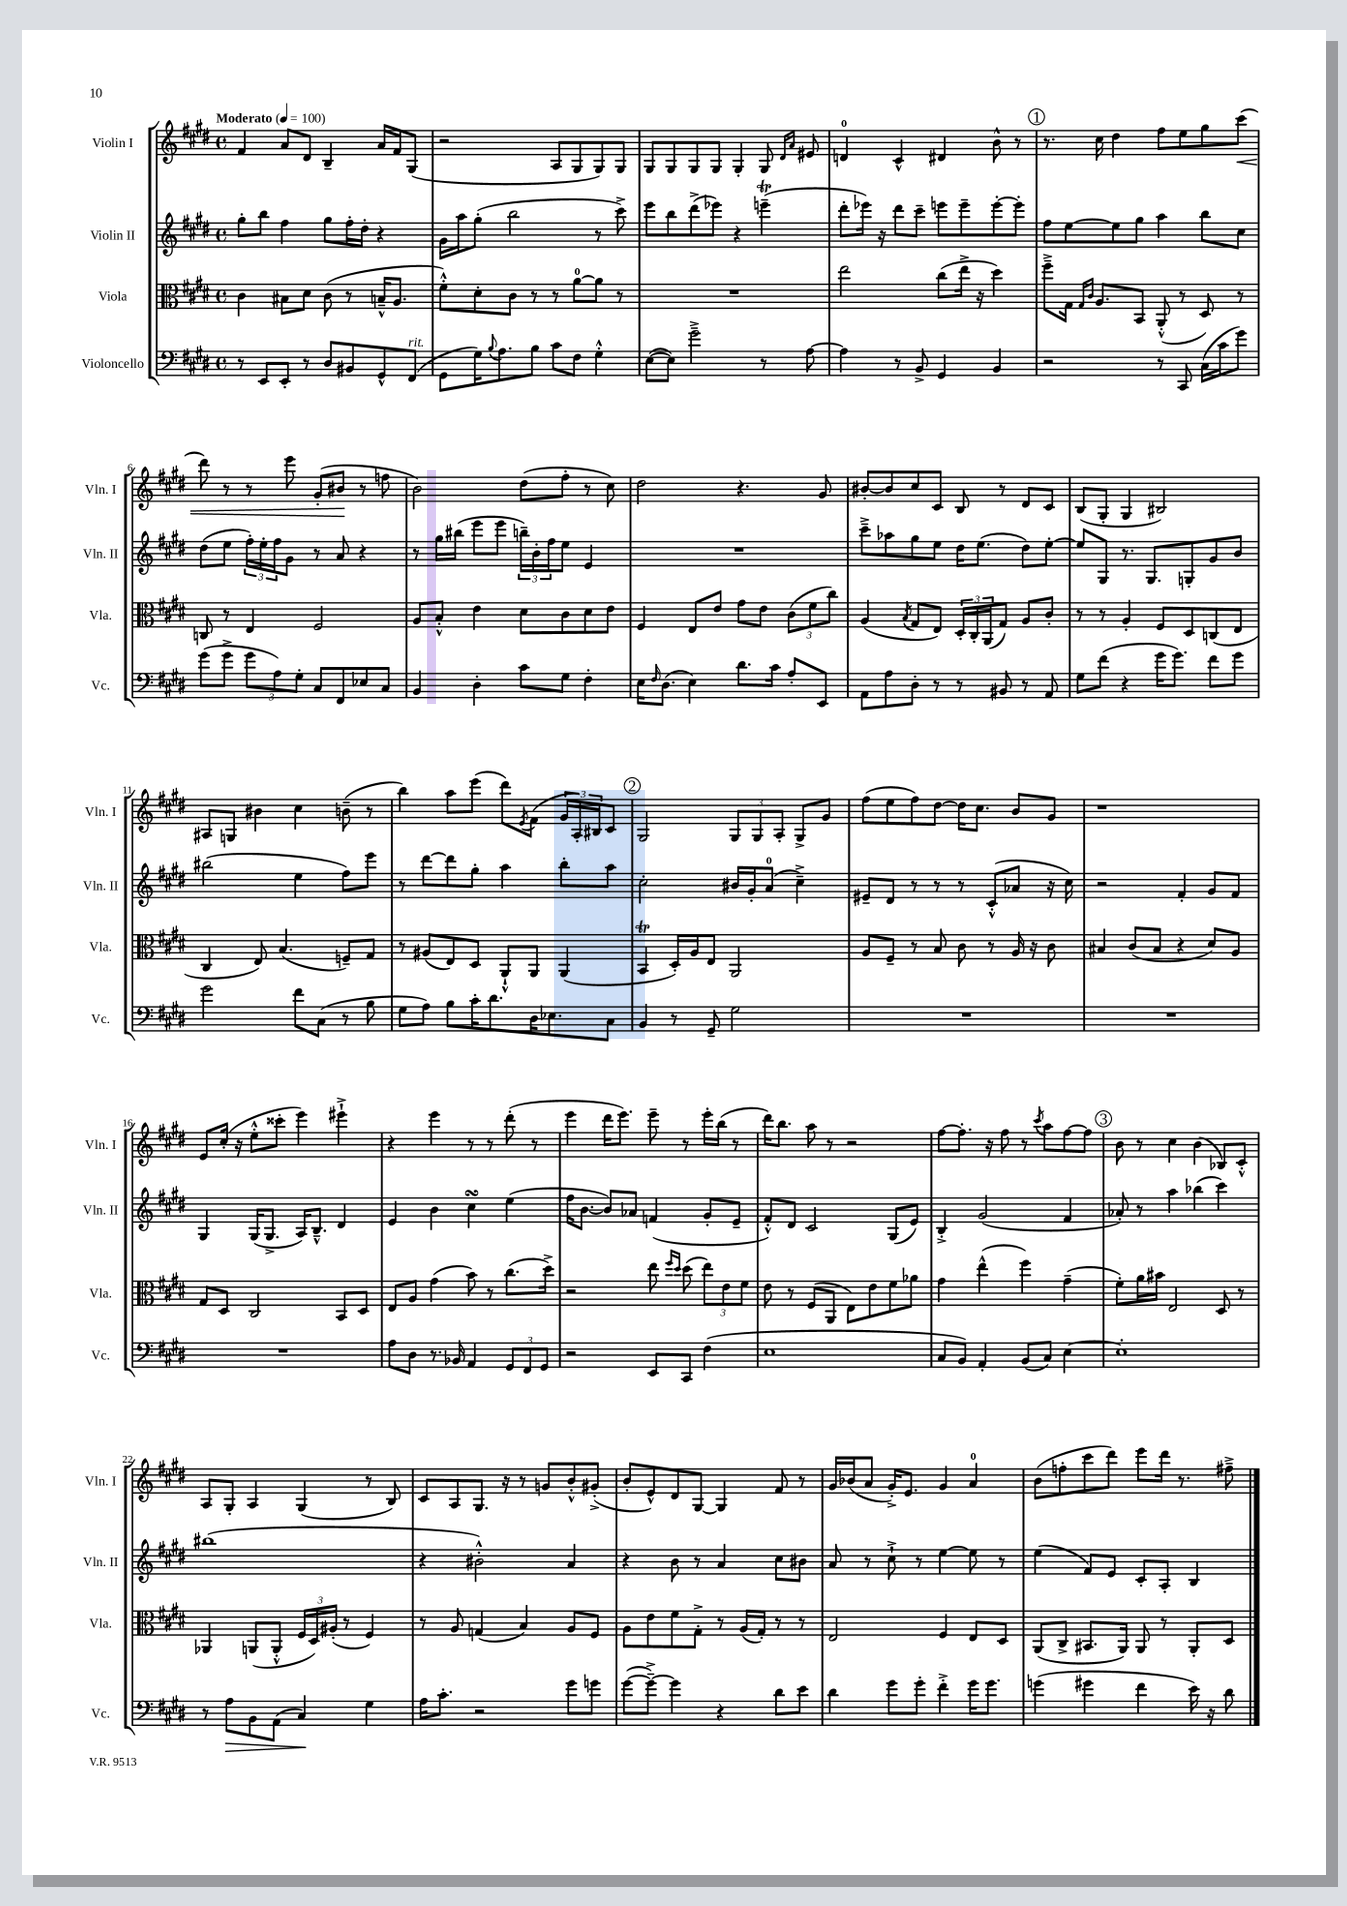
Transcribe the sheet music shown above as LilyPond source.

<<
\new StaffGroup <<
\new Staff = "s0" \with { instrumentName = "Violin I" shortInstrumentName = "Vln. I" } {
    \clef treble \key e \major \defaultTimeSignature \time 4/4 \tempo "Moderato" 4 = 100
    fis'4 a'8 dis'8 b4-- a'16 fis'16 gis8( |
    r2 a8 gis8 gis8) gis8 |
    gis8 gis8 gis8 gis8 gis4-. gis8 \grace { dis'16 a'16 } eis'8 |
    d'4-0 cis'4-^ dis'4 b'8-^ r8 |
    \mark \markup { \circle "1" } r8. cis''16 dis''4 fis''8 e''8 gis''8 cis'''8\<( |
    dis'''8) r8 r8 e'''8 gis'8-.( bis'8\! r8 f''8 |
    b'2) dis''8( fis''8-. r8 cis''8) |
    dis''2 r4. gis'8 |
    bis'8~-. bis'8 cis''8 cis'8 b8 r8 dis'8 cis'8 |
    b8( gis8-. gis4 bis2) |
    ais8 g8 bis'4 cis''4 b'8--( r8 |
    b''4) a''8 e'''8( dis'''8) \acciaccatura { e'8 } fis'8( \tuplet 3/2 { gis'16 a16-.) bis16 } cis'8 |
    \mark \markup { \circle "2" } gis2 \tuplet 3/2 { gis8 gis8 a8-. } gis8-> gis'8 |
    fis''8( e''8 fis''8) dis''8~ dis''16 cis''8. b'8 gis'8 |
    r1 |
    e'8 cis''16-.( r16 e''8-.-^ cisis'''8-. e'''4) eis'''4-!-> |
    r4 e'''4 r8 r8 dis'''8-.( r8 |
    e'''4 dis'''16 e'''8.) e'''8-- r8 e'''16-. b''16( r8 |
    dis'''16) b''8. a''8 r8 r2 |
    fis''8~ fis''8.-. r16 fis''8 r8 \acciaccatura { cis'''8 } a''8 fis''8~ fis''8 |
    \mark \markup { \circle "3" } b'8 r8 cis''4 b'4( bes8) cis'8-.-^ |
    a8 gis8-. a4 gis4( r8 b8) |
    cis'8 a8 gis8. r16 r8 g'8 b'8-.-^ gis'8-.->( |
    b'8-. e'8-^) dis'8 gis8~ gis4 fis'8 r8 |
    gis'16 bes'16( a'8 gis'16-.->) e'8. gis'4 a'4-0 |
    b'8( f''8-. cis'''8 dis'''8) e'''8 dis'''16 r8. fis''8---> \bar "|." |
}
\new Staff = "s1" \with { instrumentName = "Violin II" shortInstrumentName = "Vln. II" } {
    \clef treble \key e \major \defaultTimeSignature \time 4/4
    gis''8-. b''8 fis''4 gis''8 fis''16-. dis''16-. r4 |
    gis'16 a''16 gis''8-.( b''2 r8 cis'''8->) |
    e'''8 b''8 dis'''8->( ees'''8) r4 e'''4--\trill( |
    dis'''8-. ees'''16) r16 dis'''8 cis'''8-- e'''8 e'''8-- e'''8~-. e'''8-. |
    \mark \markup { \circle "1" } fis''8 e''8~ e''8 gis''8 a''4 b''8 cis''8 |
    dis''8( e''8 \tuplet 3/2 { fis''16-.) e''16-. fis''16 } gis'8 r8 a'8 r4 |
    r8 gis''16 bis''16( e'''8 e'''8 \tuplet 3/2 { b''16--) b'16-. fis''16 } e''8 e'4 |
    R1 |
    cis'''8---> aes''8 gis''8 e''8 dis''16 e''8.( dis''8) e''8~-. |
    e''8 gis8 r8. gis8. g8-. gis'8 b'8 |
    bis''2( e''4 fis''8) e'''8 |
    r8 dis'''8~ dis'''8 gis''8-. a''4 b''8-. a''8 |
    \mark \markup { \circle "2" } cis''2-. bis'16 gis'16-. a'8-0( cis''4--->) |
    eis'8-- dis'8 r8 r8 r8 cis'8-.-^( aes'8 r16 cis''16) |
    r2 fis'4-. gis'8 fis'8 |
    gis4 gis16( gis8.-> a16) b8.---^ dis'4 |
    e'4 b'4 cis''4\turn e''4( |
    fis''16 b'8.~ b'8) aes'8 f'4( gis'8-. e'8-- |
    fis'8-.-^) dis'8 cis'2 gis8( e'8) |
    b4-.-> gis'2( fis'4 |
    \mark \markup { \circle "3" } aes'8-.) r8 a''4 bes''4( cis'''4) |
    bis''1( |
    r4 bis'2-.-^) a'4 |
    r4 b'8 r8 a'4 cis''8 bis'8 |
    a'8 r8 cis''8-!-> r8 e''4~ e''8 r8 |
    e''4( fis'8) e'8 cis'8-. a8-. b4 \bar "|." |
}
\new Staff = "s2" \with { instrumentName = "Viola" shortInstrumentName = "Vla." } {
    \clef alto \key e \major \defaultTimeSignature \time 4/4
    cis'4 bis8 dis'8 cis'8( r8 b16---^ a8. |
    fis'8-.-^) dis'8-. cis'8 r8 r8 a'8-0~ a'8 r8 |
    R1 |
    e''2 cis''8( e''16-> r16 dis''4) |
    \mark \markup { \circle "1" } fis''8---> gis16 \grace { gis16 cis'16 } a8. b,8 a,8-.-^( r8 dis8) r8 |
    c8 r8 e4 fis2 |
    a8 b8-.-^ e'4 dis'8 cis'8 dis'8 e'8 |
    fis4 e8 e'8 gis'8 e'8 \tuplet 3/2 { cis'8( fis'8 cis''8) } |
    a4( \acciaccatura { b8 } gis8 e8) \tuplet 3/2 { dis16-. cis16-. a,16( } gis8) a8 cis'8-. |
    r8 r8 a4-. fis8 dis8 c8( e8 |
    cis4 e8) b4.( f8--) gis8 |
    r8 ais8( e8) dis8 a,8-!-^ a,8 a,4( |
    \mark \markup { \circle "2" } b,4\trill dis16-.) a16 e8 a,2 |
    a8 fis8-- r8 b8 cis'8 r8 a16 r16 cis'8 |
    bis4 cis'8( bis8 r4 dis'8) a8 |
    gis8 dis8 cis2 b,8 dis8 |
    e8 a8 gis'4( b'8) r8 cis''8.( dis''16->) |
    r2 e''8 \grace { fis''16 dis''16 } dis''8( \tuplet 3/2 { e''8) e'8 fis'8 } |
    e'8 r8 fis8( a,8 e8) e'8 fis'8 aes'8 |
    gis'4 e''4-^( fis''4) gis'4--( |
    \mark \markup { \circle "3" } fis'8-.) a'16 bis'16 e2 dis8 r8 |
    aes,4 a,8( a,8-.-^ \tuplet 3/2 { fis16 dis16) ais16-.( } r8 fis4) |
    r8 a8 g4( b4) a8 fis8 |
    a8 e'8 fis'8 gis8-.-> r8 a16( gis16-.) r8 r8 |
    e2 fis4 e8 dis8 |
    a,8( cis8-> bis,8. a,16) a,8 r8 a,8-. dis8 \bar "|." |
}
\new Staff = "s3" \with { instrumentName = "Violoncello" shortInstrumentName = "Vc." } {
    \clef bass \key e \major \defaultTimeSignature \time 4/4
    r8 e,8 e,8-. r8 dis8 bis,8 gis,8-^ fis,8^\markup { \italic "rit." }( |
    gis,8 gis16) \appoggiatura { b8 } a8. b8 cis'8 fis8 gis4-.-^ |
    e8~( e8) gis'2---> r8 a8~ |
    a4 r8 b,8-> gis,4 b,4 |
    \mark \markup { \circle "1" } r2 r8 cis,8 cis16( cis'16 gis'8) |
    gis'8( gis'8-> \tuplet 3/2 { gis'8 a8) gis8-. } cis8 fis,8 ees8 cis8 |
    b,4 dis4-. cis'8 gis8 fis4-. |
    e16 \grace { fis16 } dis8.( e4) dis'8. cis'16 a8-. e,8 |
    a,8 a8 dis8-. r8 r8 bis,8 r8 a,8 |
    gis8 fis'8( r4 gis'16 gis'8.) fis'8 gis'8 |
    gis'2 fis'8 cis8( r8 b8 |
    gis8 a8) b8 cis'16-. dis'8. dis16 ees8. cis8 |
    \mark \markup { \circle "2" } b,4 r8 gis,8-- gis2 |
    R1 |
    R1 |
    R1 |
    a8 dis8 r8. bes,16 a,4 \tuplet 3/2 { gis,8 fis,8 gis,8 } |
    r2 e,8 cis,8 fis4( |
    e1 |
    cis8 b,8) a,4-. b,8( cis8) e4~ |
    \mark \markup { \circle "3" } e1-. |
    r8 a8\> b,8 a,8( cis4\!) gis4 |
    a16 cis'8.-. r2 gis'8 g'8 |
    gis'8~( gis'8~--->) gis'4 r4 dis'8 e'8 |
    dis'4 gis'8 gis'8-. fis'4-.-> gis'16 gis'8. |
    g'4( gis'4 fis'4 e'16) r16 dis'8 \bar "|." |
}
>>
>>
